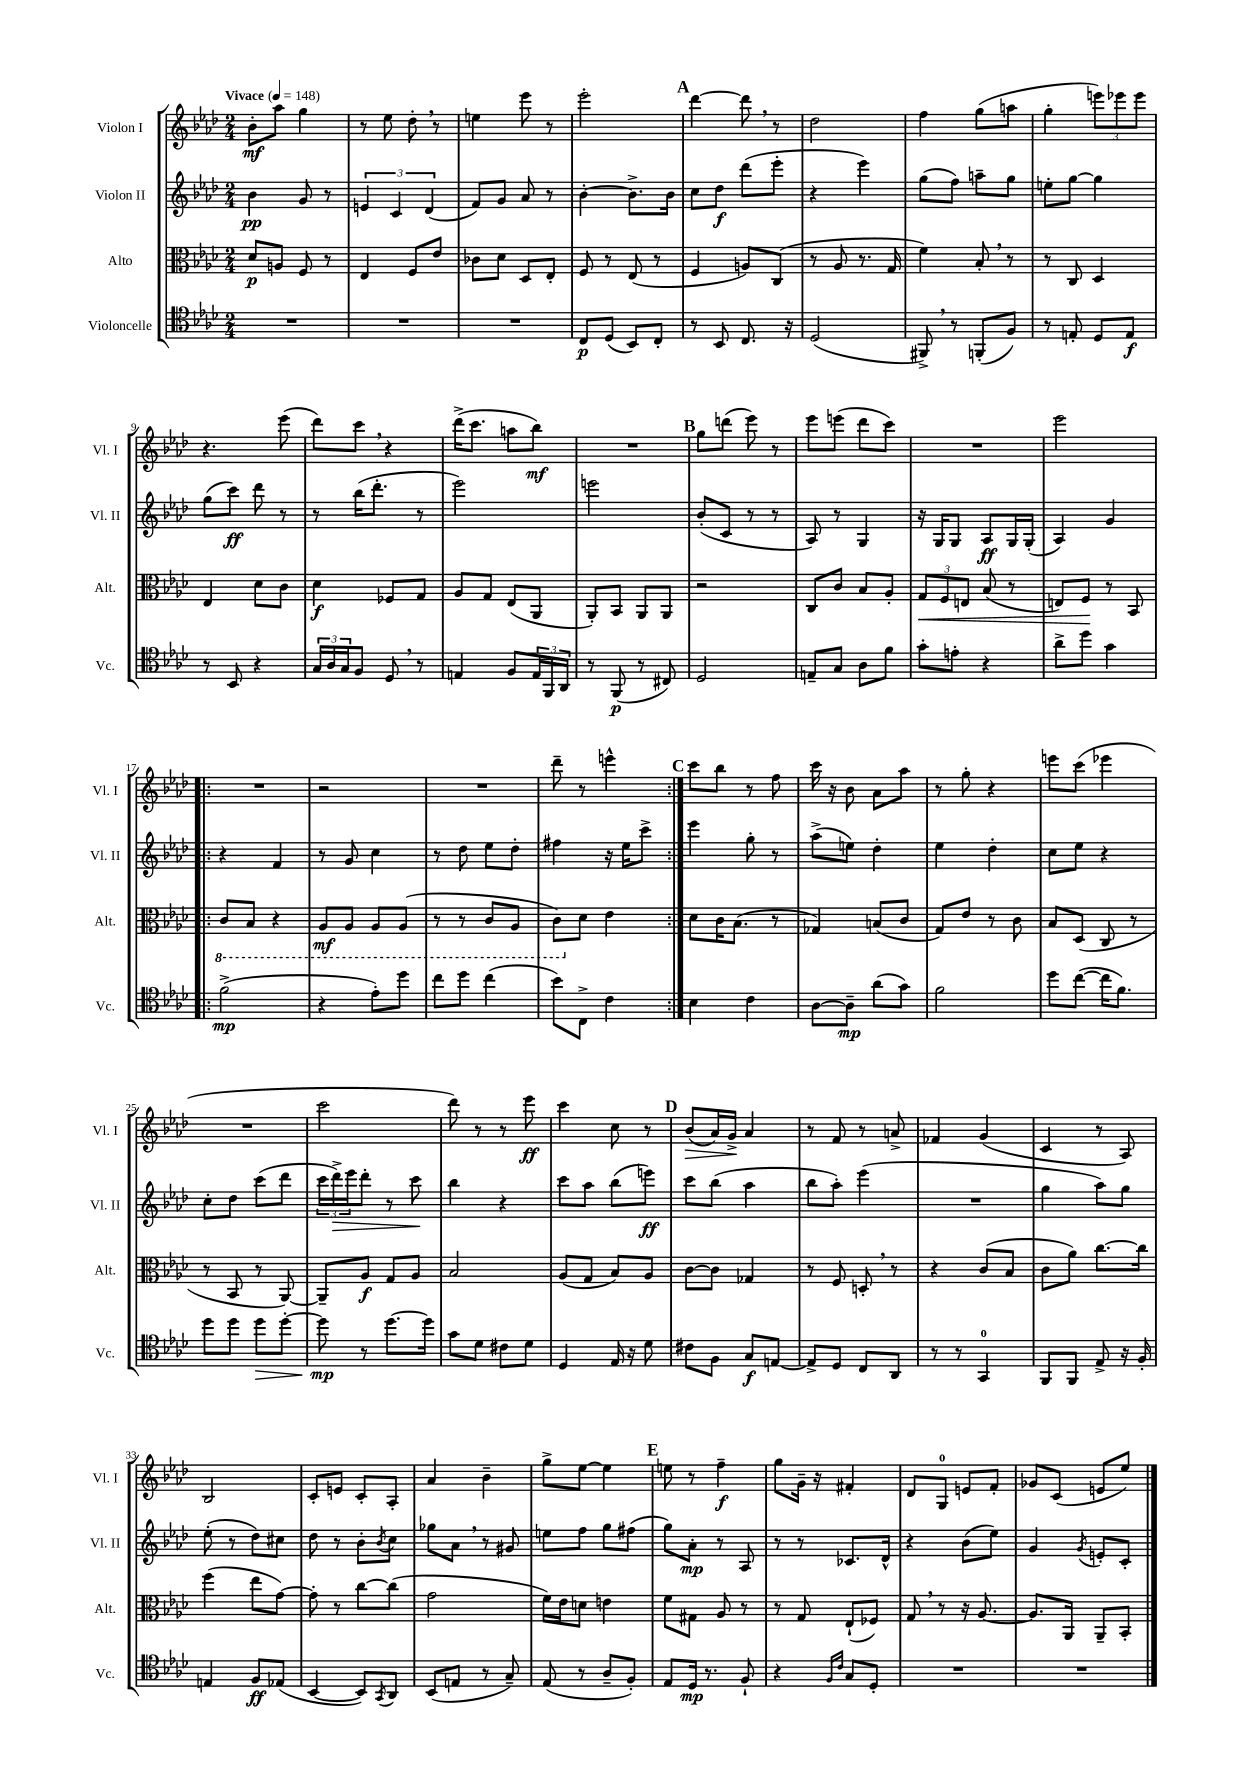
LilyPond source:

<<
\new StaffGroup <<
\new Staff = "s0" \with { instrumentName = "Violon I" shortInstrumentName = "Vl. I" } {
    \clef treble \key aes \major \numericTimeSignature \time 2/4 \tempo "Vivace" 4 = 148
    bes'8-.\mf aes''8 g''4 |
    r8 ees''8 des''8-. \breathe r8 |
    e''4 ees'''8 r8 |
    ees'''2-. |
    \mark \markup { \bold "A" } des'''4~ des'''8 \breathe r8 |
    des''2 |
    f''4 g''8( a''8 |
    g''4-. \tuplet 3/2 { e'''8) ees'''8 ees'''8 } |
    r4. ees'''8( |
    des'''8) c'''8 \breathe r4 |
    des'''16->( c'''8. a''8 bes''8\mf) |
    R2 |
    \mark \markup { \bold "B" } g''8 d'''8( ees'''8) r8 |
    ees'''8 e'''8( des'''8 c'''8) |
    R2 |
    ees'''2 |
    \repeat volta 2 { R2 |
    r2 |
    R2 |
    des'''8-- r8 e'''4-^ | }
    \mark \markup { \bold "C" } c'''8 bes''8 r8 f''8 |
    c'''16 r16 bes'8 aes'8 aes''8 |
    r8 g''8-. r4 |
    e'''8 c'''8( ees'''4 |
    R2 |
    c'''2 |
    des'''8) r8 r8 ees'''8\ff |
    c'''4 c''8 r8 |
    \mark \markup { \bold "D" } bes'8\>( aes'16) g'16->\! aes'4 |
    r8 f'8 r8 a'8-> |
    fes'4 g'4( |
    c'4 r8 aes8) |
    bes2 |
    c'8-. e'8 c'8-. aes8-. |
    aes'4 bes'4-- |
    g''8-> ees''8~ ees''4 |
    \mark \markup { \bold "E" } e''8 r8 f''4--\f |
    g''8 g'16-- r16 fis'4-. |
    des'8 g8-0 e'8 f'8-. |
    ges'8 c'8( e'8 ees''8) \bar "|." |
}
\new Staff = "s1" \with { instrumentName = "Violon II" shortInstrumentName = "Vl. II" } {
    \clef treble \key aes \major \numericTimeSignature \time 2/4
    bes'4\pp g'8 r8 |
    \tuplet 3/2 { e'4 c'4 des'4( } |
    f'8) g'8 aes'8 r8 |
    bes'4~-. bes'8.-> bes'16 |
    \mark \markup { \bold "A" } c''8 des''8\f des'''8( ees'''8-. |
    r4 ees'''4) |
    g''8( f''8) a''8-- g''8 |
    e''8-. g''8~ g''4 |
    g''8( c'''8\ff) des'''8 r8 |
    r8 bes''16( des'''8.-. r8 |
    ees'''2) |
    e'''2 |
    \mark \markup { \bold "B" } bes'8-.( c'8 r8 r8 |
    aes8) r8 g4 |
    r16 g16 g8 aes8\ff g16 g16-.( |
    aes4) g'4 |
    \repeat volta 2 { r4 f'4 |
    r8 g'8 c''4 |
    r8 des''8 ees''8 des''8-. |
    fis''4 r16 ees''16 c'''8-> | }
    \mark \markup { \bold "C" } ees'''4 g''8-. r8 |
    aes''8->( e''8) des''4-. |
    ees''4 des''4-. |
    c''8 ees''8 r4 |
    c''8-. des''8 c'''8( des'''8 |
    \tuplet 3/2 { c'''16 des'''16->\>) ees'''16 } des'''8-. r8 c'''8\! |
    bes''4 r4 |
    c'''8 aes''8 bes''8( e'''8\ff) |
    \mark \markup { \bold "D" } c'''8 bes''8( aes''4 |
    bes''8 aes''8-.) ees'''4( |
    R2 |
    g''4 aes''8) g''8 |
    ees''8-.( r8 des''8) cis''8 |
    des''8 r8 bes'8-. \acciaccatura { bes'8 } c''8 |
    ges''8 aes'8 \breathe r8 gis'8 |
    e''8 f''8 g''8 fis''8( |
    \mark \markup { \bold "E" } g''8) aes'8-.\mp r8 aes8 |
    r8 r8 ces'8. des'16-^ |
    r4 bes'8( ees''8) |
    g'4 \acciaccatura { g'8 } e'8-. c'8-. \bar "|." |
}
\new Staff = "s2" \with { instrumentName = "Alto" shortInstrumentName = "Alt." } {
    \clef alto \key aes \major \numericTimeSignature \time 2/4
    des'8\p a8 f8 r8 |
    ees4 f8 ees'8 |
    ces'8 des'8 des8 ees8-. |
    f8 r8 ees8( r8 |
    \mark \markup { \bold "A" } f4 a8) c8( |
    r8 aes8 r8. g16 |
    f'4) bes8-. \breathe r8 |
    r8 c8 des4 |
    ees4 des'8 c'8 |
    des'4\f fes8 g8 |
    aes8 g8 ees8( aes,8 |
    aes,8-.) bes,8 aes,8 aes,8 |
    \mark \markup { \bold "B" } r2 |
    c8 c'8 bes8 aes8-. |
    \tuplet 3/2 { g8\< f8 e8 } bes8( r8 |
    e8) f8\! r8 bes,8 |
    \repeat volta 2 { \ottava #-1 c8 bes,8 r4 |
    aes,8\mf aes,8 aes,8 aes,8( |
    r8 r8 c8 aes,8 |
    c8) \ottava #0 des'8 ees'4 | }
    \mark \markup { \bold "C" } des'8 c'16 bes8.( r8 |
    ges4) b8( c'8 |
    g8) ees'8 r8 c'8 |
    bes8 des8( c8 r8 |
    r8 bes,8 r8 aes,8~) |
    aes,8-- aes8\f g8 aes8 |
    bes2 |
    aes8( g8 bes8) aes8 |
    \mark \markup { \bold "D" } c'8~ c'8 ges4 |
    r8 f8 d8-. \breathe r8 |
    r4 c'8( bes8 |
    c'8 aes'8) c''8.~ c''16 |
    f''4( ees''8 g'8~) |
    g'8-. r8 c''8~ c''8( |
    g'2 |
    f'16) ees'16 d'8 e'4 |
    \mark \markup { \bold "E" } f'8 gis8 aes8 r8 |
    r8 g8 ees8-!( fes8) |
    g8 \breathe r8 r16 aes8.~ |
    aes8. aes,16 aes,8-- bes,8-. \bar "|." |
}
\new Staff = "s3" \with { instrumentName = "Violoncelle" shortInstrumentName = "Vc." } {
    \clef tenor \key aes \major \numericTimeSignature \time 2/4
    R2 |
    R2 |
    R2 |
    c8\p des8( bes,8) c8-. |
    \mark \markup { \bold "A" } r8 bes,8 c8. r16 |
    des2( |
    fis,8->) \breathe r8 f,8-.( f8) |
    r8 e8-. des8 e8\f |
    r8 bes,8 r4 |
    \tuplet 3/2 { g16 aes16 g16 } f8 des8 \breathe r8 |
    e4 f8 \tuplet 3/2 { e16 f,16 aes,16 } |
    r8 f,8\p( r8 cis8) |
    \mark \markup { \bold "B" } des2 |
    e8-- g8 aes8 f'8 |
    g'8-. e'8-. r4 |
    aes'8-> des''8 g'4 |
    \repeat volta 2 { f'2->\mp( |
    r4 ees'8-.) des''8 |
    c''8 des''8 c''4( |
    bes'8) c8-> c'4 | }
    \mark \markup { \bold "C" } bes4 c'4 |
    aes8~ aes8--\mp aes'8( g'8) |
    f'2 |
    des''8 c''8~( c''16 f'8.) |
    des''8 des''8 des''8\> des''8~-. |
    des''8\mp\! r8 des''8.~ des''16 |
    g'8 des'8 cis'8 des'8 |
    des4 ees16 r16 des'8 |
    \mark \markup { \bold "D" } cis'8 f8 g8\f e8~ |
    e8-> des8 c8 aes,8 |
    r8 r8 g,4-0 |
    f,8 f,8 ees8-> r16 f16-. |
    e4 f8\ff ees8( |
    bes,4~ bes,8) \acciaccatura { g,8 } aes,8 |
    bes,8( e8 r8 g8--) |
    ees8( r8 aes8-- f8-.) |
    \mark \markup { \bold "E" } ees8 des16\mp r8. f8-! |
    r4 \grace { f16 c'16 } g8 des8-. |
    R2 |
    R2 \bar "|." |
}
>>
>>
